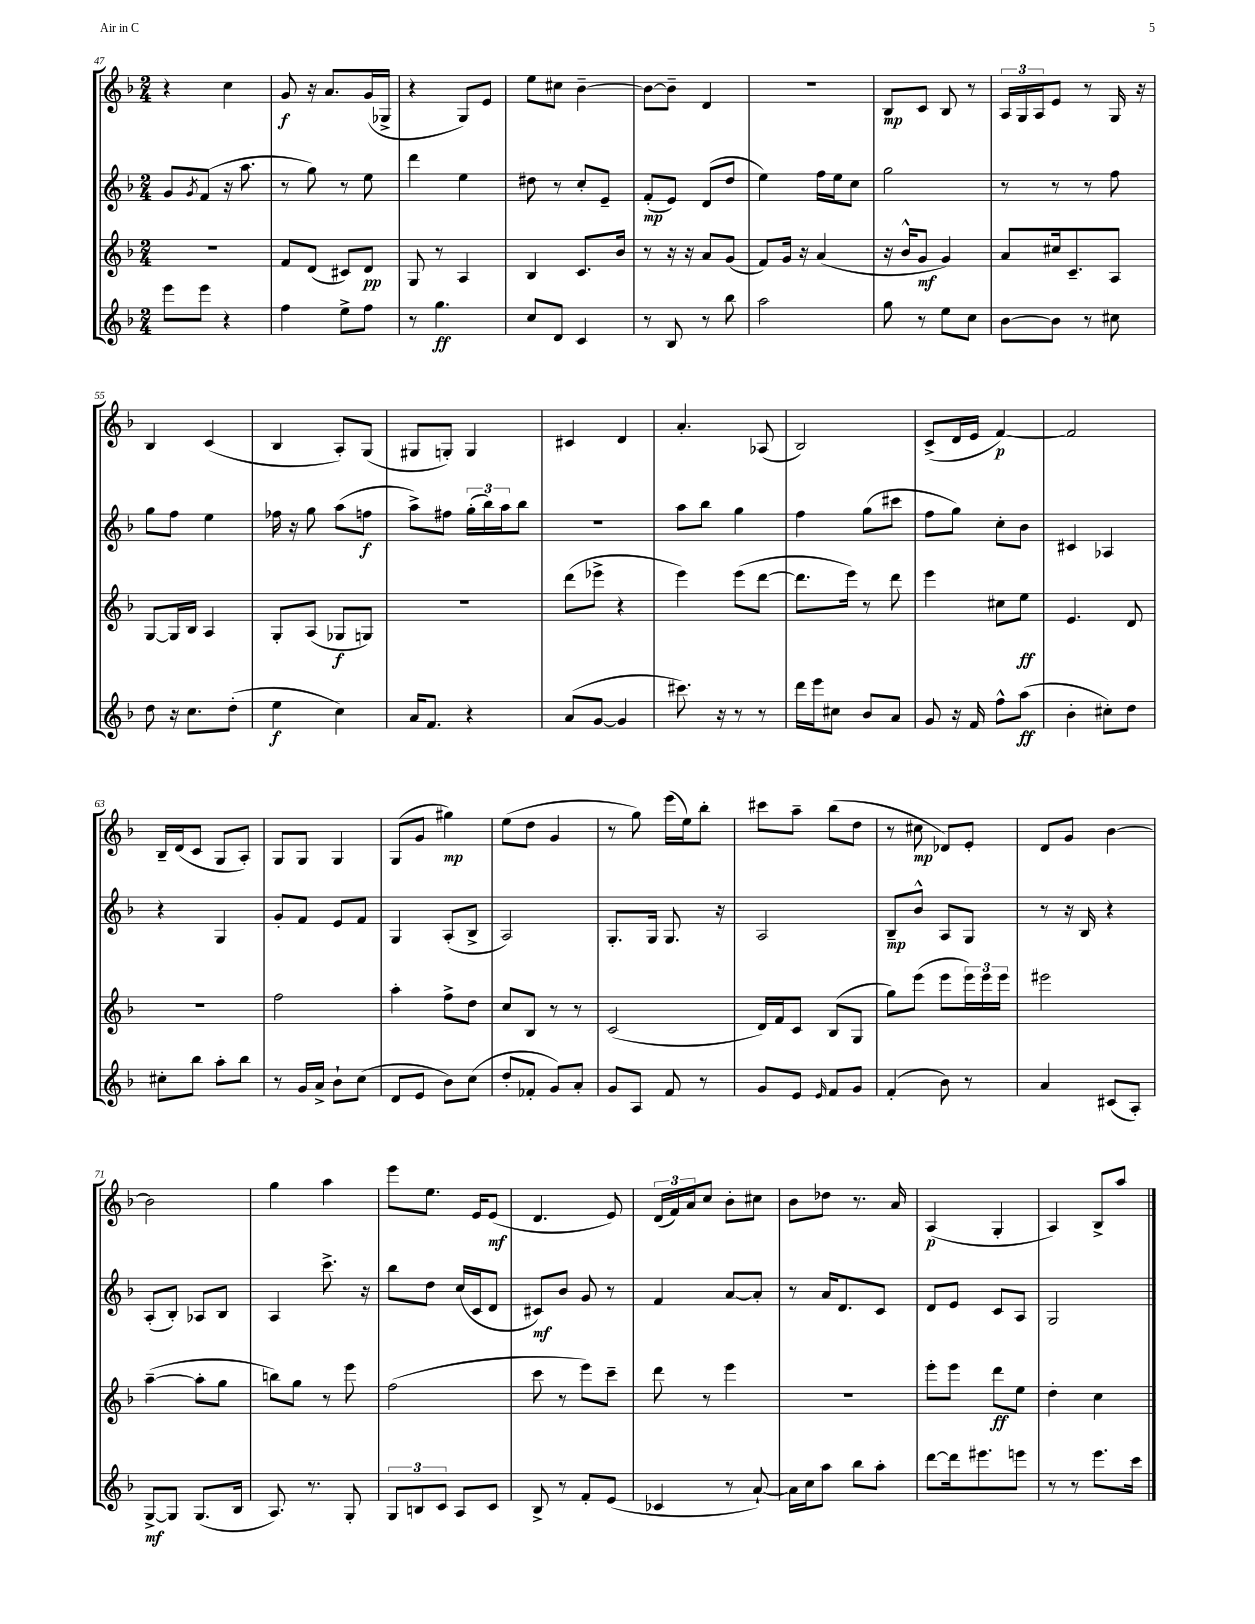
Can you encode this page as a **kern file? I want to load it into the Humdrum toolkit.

**kern	**dynam	**kern	**dynam	**kern	**dynam	**kern	**dynam
*part4	*part4	*part3	*part3	*part2	*part2	*part1	*part1
*staff4	*staff4	*staff3	*staff3	*staff2	*staff2	*staff1	*staff1
*clefG2	*	*clefG2	*	*clefG2	*	*clefG2	*
*k[b-]	*	*k[b-]	*	*k[b-]	*	*k[b-]	*
*M2/4	*	*M2/4	*	*M2/4	*	*M2/4	*
=47	=47	=47	=47	=47	=47	=47	=47
8eee\L	.	2r	.	8g/L	.	4r	.
.	.	.	.	8qg/	.	.	.
8eee\J	.	.	.	(8f/J	.	.	.
4r	.	.	.	16r	.	4cc\	.
.	.	.	.	8.aa\	.	.	.
=48	=48	=48	=48	=48	=48	=48	=48
4ff\	.	8f/L	.	8r	.	8g/	f
.	.	(8d/J	.	8gg\)	.	16r	.
.	.	.	.	.	.	8.a/L	.
8ee^\L	.	8c#X/L)	.	8r	.	.	.
8ff\J	.	8d/J	pp	8ee\	.	(16g/L	.
.	.	.	.	.	.	16G-X^/JJ	.
=49	=49	=49	=49	=49	=49	=49	=49
8r	.	8G/	.	4ddd\	.	4r	.
4.gg\	ff	8r	.	.	.	.	.
.	.	4A/	.	4ee\	.	8G/L)	.
.	.	.	.	.	.	8e/J	.
=50	=50	=50	=50	=50	=50	=50	=50
8cc/L	.	4B-/	.	8dd#X\	.	8ee\L	.
8d/J	.	.	.	8r	.	8cc#X\J	.
4c/	.	8.c/L	.	8cc'/L	.	[4b-~\	.
.	.	.	.	8e~/J	.	.	.
.	.	16b-/Jk	.	.	.	.	.
=51	=51	=51	=51	=51	=51	=51	=51
8r	.	8r	.	(8f'/L	mp	8b-\L_	.
8B-/	.	16r	.	8e/J)	.	8b-~\J]	.
.	.	16r	.	.	.	.	.
8r	.	8a/L	.	(8d/L	.	4d/	.
8bb-\	.	(8g/J	.	8dd/J	.	.	.
=52	=52	=52	=52	=52	=52	=52	=52
2aa\	.	8f/L)	.	4ee\)	.	2r	.
.	.	16g/Jk	.	.	.	.	.
.	.	16r	.	.	.	.	.
.	.	(4a/	.	16ff\LL	.	.	.
.	.	.	.	16ee\J	.	.	.
.	.	.	.	8cc\J	.	.	.
=53	=53	=53	=53	=53	=53	=53	=53
8gg\	.	16r	.	2gg\	.	8B-/L	mp
.	.	16b-^^/KL	.	.	.	.	.
8r	.	8g/J	mf	.	.	8c/J	.
8ee\L	.	4g/)	.	.	.	8B-/	.
8cc\J	.	.	.	.	.	8r	.
=54	=54	=54	=54	=54	=54	=54	=54
[8b-\L	.	8a/L	.	8r	.	24A/LL	.
.	.	.	.	.	.	24G/	.
.	.	.	.	.	.	24A/J	.
8b-\J]	.	16cc#X/k	.	8r	.	8e/J	.
.	.	8.c~/	.	.	.	.	.
8r	.	.	.	8r	.	8r	.
8cc#X\	.	8A/J	.	8ff\	.	16G/	.
.	.	.	.	.	.	16r	.
!!LO:LB:g=z
=55	=55	=55	=55	=55	=55	=55	=55
8dd\	.	[8G/L	.	8gg\L	.	4B-/	.
16r	.	16G/L]	.	8ff\J	.	.	.
8.cc\L	.	16B-/JJ	.	.	.	.	.
.	.	4A/	.	4ee\	.	(4c/	.
(8dd'\J	.	.	.	.	.	.	.
=56	=56	=56	=56	=56	=56	=56	=56
4ee\	f	8G'/L	.	16ff-X\	.	4B-/	.
.	.	.	.	16r	.	.	.
.	.	(8A/J	.	8gg\	.	.	.
4cc\)	.	8G-X/L	f	(8aa\L	.	8A'/L)	.
.	.	8Gn/J)	.	8ffn\J	f	(8G/J	.
=57	=57	=57	=57	=57	=57	=57	=57
16a/KL	.	2r	.	8aa^\L)	.	8G#X/L	.
8.f/J	.	.	.	.	.	.	.
.	.	.	.	8ff#X\J	.	8Gn'/J)	.
4r	.	.	.	(24gg'\LL	.	4G/	.
.	.	.	.	24bb-\)	.	.	.
.	.	.	.	24aa\J	.	.	.
.	.	.	.	8bb-\J	.	.	.
=58	=58	=58	=58	=58	=58	=58	=58
(8a/L	.	(8ddd\L	.	2r	.	4c#X/	.
[8g/J	.	8eee-X^\J	.	.	.	.	.
4g/]	.	4r	.	.	.	4d/	.
=59	=59	=59	=59	=59	=59	=59	=59
8.ccc#X\)	.	4eee\)	.	8aa\L	.	4.a'/	.
.	.	.	.	8bb-\J	.	.	.
16r	.	.	.	.	.	.	.
8r	.	(8eee\L	.	4gg\	.	.	.
8r	.	[8ddd\J	.	.	.	(8A-X/	.
=60	=60	=60	=60	=60	=60	=60	=60
16ddd\LL	.	8.ddd\L]	.	4ff\	.	2B-/)	.
16eee\J	.	.	.	.	.	.	.
8cc#X\J	.	.	.	.	.	.	.
.	.	16eee\Jk)	.	.	.	.	.
8b-/L	.	8r	.	(8gg\L	.	.	.
8a/J	.	8ddd\	.	8ccc#X\J	.	.	.
=61	=61	=61	=61	=61	=61	=61	=61
8g/	.	4eee\	.	8ff\L	.	(8c^/L	.
16r	.	.	.	8gg\J)	.	16d/L	.
16f/	.	.	.	.	.	16e/JJ	.
8ff^^\L	.	8cc#X\L	.	8cc'\L	.	[4f/)	p
(8aa\J	ff	8ee\J	ff	8b-\J	.	.	.
=62	=62	=62	=62	=62	=62	=62	=62
4b-'\	.	4.e/	.	4c#X/	.	2f/]	.
8cc#X'\L)	.	.	.	4A-X/	.	.	.
8dd\J	.	8d/	.	.	.	.	.
!!LO:LB:g=z
=63	=63	=63	=63	=63	=63	=63	=63
8cc#X'\L	.	2r	.	4r	.	16B-~/LL	.
.	.	.	.	.	.	(16d/J	.
8bb-\J	.	.	.	.	.	8c/J	.
8aa'\L	.	.	.	4G/	.	8G/L	.
8bb-\J	.	.	.	.	.	8A'/J)	.
=64	=64	=64	=64	=64	=64	=64	=64
8r	.	2ff\	.	8g'/L	.	8G/L	.
16g/LL	.	.	.	8f/J	.	8G/J	.
16a^/JJ	.	.	.	.	.	.	.
8b-`\L	.	.	.	8e/L	.	4G/	.
(8cc\J	.	.	.	8f/J	.	.	.
=65	=65	=65	=65	=65	=65	=65	=65
8d/L	.	4aa'\	.	4G/	.	(8G/L	.
8e/J	.	.	.	.	.	8g/J	.
8b-\L)	.	8ff^\L	.	(8A'/L	.	4gg#X\)	mp
(8cc\J	.	8dd\J	.	8B-^/J	.	.	.
=66	=66	=66	=66	=66	=66	=66	=66
8dd'/L	.	8cc/L	.	2A/)	.	(8ee\L	.
8f-X'/J	.	8B-/J	.	.	.	8dd\J	.
8g/L)	.	8r	.	.	.	4g/	.
8a'/J	.	8r	.	.	.	.	.
=67	=67	=67	=67	=67	=67	=67	=67
8g/L	.	(2c/	.	8.G'/L	.	8r	.
8A/J	.	.	.	.	.	8gg\)	.
.	.	.	.	16G/Jk	.	.	.
8f/	.	.	.	8.G/	.	(16eee\LL	.
.	.	.	.	.	.	16ee\J)	.
8r	.	.	.	.	.	8bb-'\J	.
.	.	.	.	16r	.	.	.
=68	=68	=68	=68	=68	=68	=68	=68
8g/L	.	16d/LL)	.	2A/	.	8ccc#X\L	.
.	.	16f/J	.	.	.	.	.
8e/J	.	8c/J	.	.	.	8aa~\J	.
16qqe/	.	.	.	.	.	.	.
8f/L	.	(8B-/L	.	.	.	(8bb-\L	.
8g/J	.	8G/J	.	.	.	8dd\J	.
=69	=69	=69	=69	=69	=69	=69	=69
(4f'/	.	8gg\L)	.	8B-~/L	mp	8r	.
.	.	(8eee\J	.	8b-^^/J	.	8cc#X\	mp
8b-\)	.	8eee\L	.	8A/L	.	8d-X/L)	.
8r	.	24eee\L)	.	8G/J	.	8e'/J	.
.	.	24eee\	.	.	.	.	.
.	.	24eee\JJ	.	.	.	.	.
=70	=70	=70	=70	=70	=70	=70	=70
4a/	.	2eee#X\	.	8r	.	8d/L	.
.	.	.	.	16r	.	8g/J	.
.	.	.	.	16B-/	.	.	.
(8c#X/L	.	.	.	4r	.	[4b-\	.
8A'/J)	.	.	.	.	.	.	.
!!LO:LB:g=z
=71	=71	=71	=71	=71	=71	=71	=71
[8G^/L	mf	([4aa~\	.	(8A'/L	.	2b-\]	.
8G/J]	.	.	.	8B-'/J)	.	.	.
(8.G/L	.	8aa'\L]	.	8A-X/L	.	.	.
.	.	8gg\J	.	8B-/J	.	.	.
16B-/Jk	.	.	.	.	.	.	.
=72	=72	=72	=72	=72	=72	=72	=72
8.A/)	.	8bbn\L)	.	4A/	.	4gg\	.
.	.	8gg\J	.	.	.	.	.
8.r	.	.	.	.	.	.	.
.	.	8r	.	8.ccc^\	.	4aa\	.
8G'/	.	8eee\	.	.	.	.	.
.	.	.	.	16r	.	.	.
=73	=73	=73	=73	=73	=73	=73	=73
12G/L	.	(2ff\	.	8bb-\L	.	8eee\L	.
12Bn/	.	.	.	.	.	.	.
.	.	.	.	8dd\J	.	8.ee\J	.
12c/J	.	.	.	.	.	.	.
8A/L	.	.	.	(16cc/LL	.	.	.
.	.	.	.	16c/J	.	16e/KL	.
8c/J	.	.	.	8d/J	.	(8e/J	mf
=74	=74	=74	=74	=74	=74	=74	=74
8B-^/	.	8ccc\	.	8c#X/L)	mf	4.d/	.
8r	.	8r	.	8b-/J	.	.	.
8f'/L	.	8eee\L)	.	8g/	.	.	.
(8e/J	.	8ccc~\J	.	8r	.	8e/)	.
=75	=75	=75	=75	=75	=75	=75	=75
4c-X/	.	8ddd\	.	4f/	.	(24d/LL	.
.	.	.	.	.	.	24f/)	.
.	.	.	.	.	.	24a/J	.
.	.	8r	.	.	.	8cc/J	.
8r	.	4eee\	.	[8a/L	.	8b-'\L	.
[8a`/)	.	.	.	8a'/J]	.	8cc#X\J	.
=76	=76	=76	=76	=76	=76	=76	=76
16a\LL]	.	2r	.	8r	.	8b-\L	.
16cc\J	.	.	.	.	.	.	.
8aa\J	.	.	.	16a/KL	.	8dd-X\J	.
.	.	.	.	8.d/	.	.	.
8bb-\L	.	.	.	.	.	8.r	.
8aa'\J	.	.	.	8c/J	.	.	.
.	.	.	.	.	.	16a/	.
=77	=77	=77	=77	=77	=77	=77	=77
[8ddd\L	.	8eee'\L	.	8d/L	.	(4A/	p
16ddd\k]	.	8eee\J	.	8e/J	.	.	.
8.eee#X\	.	.	.	.	.	.	.
.	.	8ddd\L	ff	8c/L	.	4G'/	.
8eeen\J	.	8ee\J	.	8A/J	.	.	.
=78	=78	=78	=78	=78	=78	=78	=78
8r	.	4dd'\	.	2G/	.	4A/)	.
8r	.	.	.	.	.	.	.
8.eee\L	.	4cc\	.	.	.	8B-^/L	.
.	.	.	.	.	.	8aa/J	.
16ccc\Jk	.	.	.	.	.	.	.
==	==	==	==	==	==	==	==
*-	*-	*-	*-	*-	*-	*-	*-
